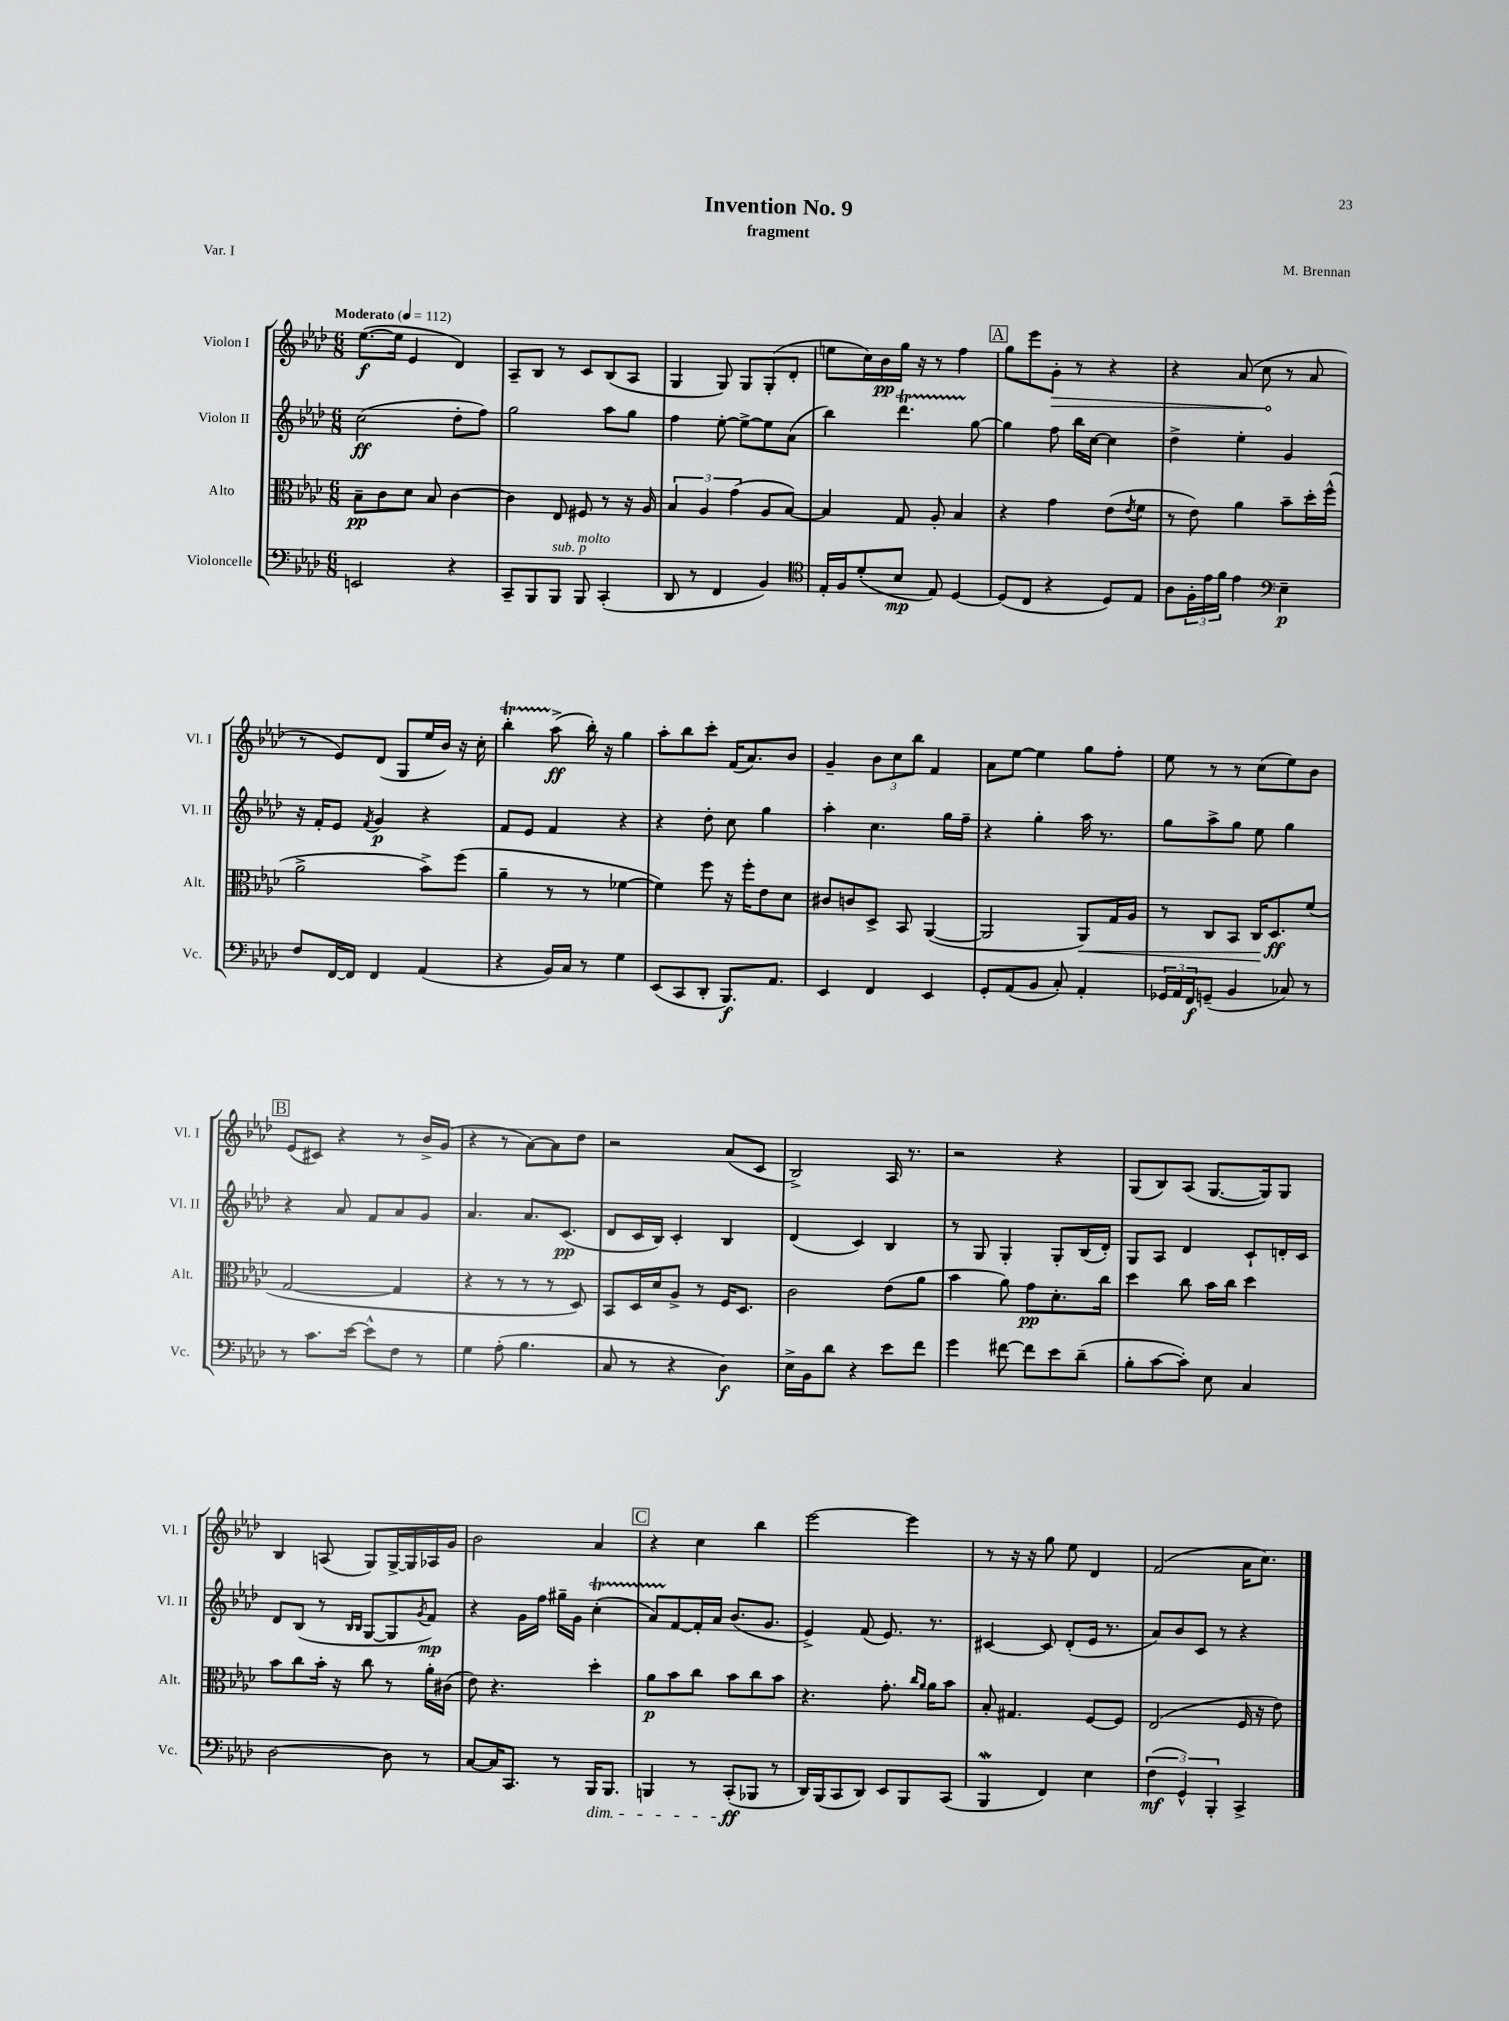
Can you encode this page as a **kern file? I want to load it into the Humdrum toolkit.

**kern	**dynam	**kern	**dynam	**kern	**dynam	**kern	**dynam
*part4	*part4	*part3	*part3	*part2	*part2	*part1	*part1
*staff4	*staff4	*staff3	*staff3	*staff2	*staff2	*staff1	*staff1
*I"Violoncelle	*	*I"Alto	*	*I"Violon II	*	*I"Violon I	*
*I'Vc.	*	*I'Alt.	*	*I'Vl. II	*	*I'Vl. I	*
*clefF4	*	*clefC3	*	*clefG2	*	*clefG2	*
*k[b-e-a-d-]	*	*k[b-e-a-d-]	*	*k[b-e-a-d-]	*	*k[b-e-a-d-]	*
*M6/8	*	*M6/8	*	*M6/8	*	*M6/8	*
*MM112	*	*MM112	*	*MM112	*	*MM112	*
=1	=1	=1	=1	=1	=1	=1	=1
!	!	!	!	!	!	!LO:TX:a:B:t=Moderato	!
2EEn/	.	8B-~\L	pp	(2cc\	ff	([8.ee-\L	f
.	.	8c\	.	.	.	.	.
.	.	.	.	.	.	16ee-\Jk]	.
.	.	8d-\J	.	.	.	4e-/	.
.	.	8B-/	.	.	.	.	.
4r	.	[4c\	.	8dd-'\L	.	4d-/)	.
.	.	.	.	8ff\J)	.	.	.
=2	=2	=2	=2	=2	=2	=2	=2
8CC~/L	.	4c\]	.	2gg\	.	8A-~/L	.
8BBB-/	.	.	.	.	.	8B-/J	.
!LO:TX:a:i:t=sub. p	!	!	!	!	!	!	!
8BBB-/J	.	8E-/	.	.	.	8r	.
!LO:TX:a:i:t=molto	!	!	!	!	!	!	!
8BBB-/	.	8F#X/	.	.	.	8c/L	.
(4CC'/	.	8r	.	8aa-\L	.	(8B-/	.
.	.	16r	.	8gg\J	.	8A-/J	.
.	.	16A-/	.	.	.	.	.
=3	=3	=3	=3	=3	=3	=3	=3
8DD-/	.	6B-/	.	4ff\	.	4G/	.
8r	.	.	.	.	.	.	.
.	.	6A-/	.	.	.	.	.
4FF/	.	.	.	[8ee-'\	.	8G/)	.
.	.	(6g\	.	.	.	.	.
.	.	.	.	8ee-^\L_	.	8G/L	.
4BB-/)	.	8A-/L	.	8ee-\]	.	(8G'/	.
.	.	[8B-/J)	.	(8a-\J	.	8d-'/J	.
=4	=4	=4	=4	=4	=4	=4	=4
*clefC4	*	*	*	*	*	*	*
16E-'/LL	.	4B-/]	.	4bb-\)	.	8een\L	.
16F/J	.	.	.	.	.	.	.
(8d-'/	.	.	.	.	.	16cc\L)	.
.	.	.	.	.	.	16b-\	pp
8B-/J	mp	8G/	.	4.ddd-T\	.	16gg\JJ	.
.	.	.	.	.	.	16r	.
8E-/)	.	8A-'/	.	.	.	8r	.
[4D-/	.	4B-/	.	.	.	4ff\	.
.	.	.	.	[8gg\	.	.	.
!!LO:REH:place=s1:t=A
=5	=5	=5	=5	=5	=5	=5	=5
(8D-/L]	.	4r	.	4gg\]	.	8gg\L	.
8C/J	.	.	.	.	.	8eee-\	.
!	!	!	!	!	!	!	!LO:HP:b
4r	.	4g\	.	8ff\	.	8g'\J	>
.	.	.	.	16bb-\LL	.	8r	.
.	.	.	.	[16cc\JJ	.	.	.
8D-/L)	.	(8e-\L	.	4cc\]	.	4r	.
.	.	8qe-/	.	.	.	.	.
8E-/J	.	8f\J	.	.	.	.	.
=6	=6	=6	=6	=6	=6	=6	=6
8A-\L	.	8r	.	4dd-^\	.	4r	.
24F'\L	.	8e-\)	.	.	.	.	.
24e-\	.	.	.	.	.	.	.
24f\JJ	.	.	.	.	.	.	.
4e-\	.	4a-\	.	4ee-'\	.	(8a-/	.
.	.	.	.	.	.	8cc\	.
*clefF4	*	*	*	*	*	*	*
4E-~\	p	8b-~\L	.	4g/	.	8r	]
.	.	16dd-'\L	.	.	.	8a-/	.
.	.	(16ff^^\JJ	.	.	.	.	.
!!LO:LB:g=z
=7	=7	=7	=7	=7	=7	=7	=7
8F/L	.	2a-^\	.	16r	.	8r	.
.	.	.	.	16f'/KL	.	.	.
[16FF/L	.	.	.	8e-/J	.	8e-/L)	.
16FF/JJ]	.	.	.	.	.	.	.
.	.	.	.	8qf/	.	.	.
4FF/	.	.	.	4g/	p	(8d-/J	.
.	.	.	.	.	.	8G/L	.
(4AA-/	.	8b-^\L)	.	4r	.	16ee-/L	.
.	.	.	.	.	.	16b-/JJ)	.
.	.	(8ff\J	.	.	.	16r	.
.	.	.	.	.	.	16cc'\	.
=8	=8	=8	=8	=8	=8	=8	=8
4r	.	4a-~\	.	8f/L	.	4bb-T'\	.
.	.	.	.	8e-/J	.	.	.
16BB-/LL)	.	8r	.	4f/	.	(8aa-^\	ff
16C/JJ	.	.	.	.	.	.	.
8r	.	8r	.	.	.	16bb-'\)	.
.	.	.	.	.	.	16r	.
4G\	.	[4f-X\	.	4r	.	4gg\	.
=9	=9	=9	=9	=9	=9	=9	=9
(8EE-/L	.	4f-\])	.	4r	.	8aa-'\L	.
8CC/	.	.	.	.	.	8bb-\	.
8DD-'/J	.	8ff\	.	8dd-'\	.	8ccc'\J	.
8.BBB-/L)	f	16r	.	8cc\	.	(16f/KL	.
.	.	16ff'\KL	.	.	.	8.a-/)	.
.	.	8e-\	.	4gg\	.	.	.
8.AA-/J	.	.	.	.	.	.	.
.	.	8d-\J	.	.	.	8b-/J	.
=10	=10	=10	=10	=10	=10	=10	=10
4EE-/	.	8c#X/L	.	4aa-'\	.	4g~/	.
.	.	8cn/	.	.	.	.	.
4FF/	.	8D-^/J	.	4.cc\	.	12b-\L	.
.	.	.	.	.	.	12cc\	.
.	.	8BB-/	.	.	.	.	.
.	.	.	.	.	.	12bb-\J	.
4EE-/	.	([4AA-/	.	.	.	4f/	.
.	.	.	.	16gg\LL	.	.	.
.	.	.	.	16ff~\JJ	.	.	.
=11	=11	=11	=11	=11	=11	=11	=11
8GG'/L	.	2AA-/]	.	4r	.	8a-\L	.
(8AA-/	.	.	.	.	.	[8ee-\J	.
8BB-/J	.	.	.	4gg'\	.	4ee-\]	.
8C'/)	.	.	.	.	.	.	.
!	!	!	!LO:HP:b	!	!	!	!
4AA-'/	.	8AA-/L)	<	16aa-\	.	8gg\L	.
.	.	.	.	8.r	.	.	.
.	.	16G/L	.	.	.	8ff'\J	.
.	.	16A-/JJ	.	.	.	.	.
=12	=12	=12	=12	=12	=12	=12	=12
24GG-X/LL	.	8r	.	8gg\L	.	8ee-\	.
24AA-/	.	.	.	.	.	.	.
24FF/J	f	.	.	.	.	.	.
(8GGn~/J	.	8C/L	.	8aa-^\	.	8r	.
4BB-/	.	8BB-/J	.	8gg\J	.	8r	.
.	.	16C/KL	.	8ee-\	.	(8cc\L	.
.	.	8.D-/	[ ff	.	.	.	.
8C-X/)	.	.	.	4gg\	.	8ee-\)	.
8r	.	(8f/J	.	.	.	8b-\J	.
!!LO:LB:g=z
!!LO:REH:place=s1:t=B
=13	=13	=13	=13	=13	=13	=13	=13
8r	.	[2G/	.	4r	.	(8e-/L	.
8.c\L	.	.	.	.	.	8c#X/J)	.
.	.	.	.	8a-/	.	4r	.
[16e-\Jk	.	.	.	.	.	.	.
8e-^^\L]	.	.	.	8f/L	.	.	.
8F\J	.	4G/]	.	8a-/	.	8r	.
8r	.	.	.	8g/J	.	16b-^/LL	.
.	.	.	.	.	.	(16g/JJ	.
=14	=14	=14	=14	=14	=14	=14	=14
4G\	.	4r	.	4.a-/	.	4r	.
(8A-'\	.	8r	.	.	.	8r	.
4.B-\	.	8r	.	8.a-/L	.	[8a-\L)	.
.	.	8r	.	.	.	8a-\]	.
.	.	.	.	(8.c/J	pp	.	.
.	.	8D-/)	.	.	.	8dd-\J	.
=15	=15	=15	=15	=15	=15	=15	=15
8C/	.	8BB-/L	.	8d-/L	.	2r	.
8r	.	16D-/L	.	16c/L	.	.	.
.	.	16d-/J	.	16B-/JJ)	.	.	.
4r	.	8A-^/J	.	4c'/	.	.	.
.	.	8r	.	.	.	.	.
4D-\)	f	16F/KL	.	4B-/	.	(8a-/L	.
.	.	8.D-/J	.	.	.	.	.
.	.	.	.	.	.	8c/J	.
=16	=16	=16	=16	=16	=16	=16	=16
16E-^\LL	.	2c\	.	(4d-/	.	2B-^/)	.
16BB-\J	.	.	.	.	.	.	.
8d-\J	.	.	.	.	.	.	.
4r	.	.	.	4c/)	.	.	.
8e-\L	.	(8e-\L	.	4B-/	.	16A-/	.
.	.	.	.	.	.	8.r	.
8f\J	.	8a-\J	.	.	.	.	.
=17	=17	=17	=17	=17	=17	=17	=17
4g\	.	4b-\	.	8r	.	2r	.
.	.	.	.	8G/	.	.	.
[8f#X\	.	8a-\)	.	4G'/	.	.	.
8f#\L]	.	8g\L	pp	.	.	.	.
8e-\	.	8.d-'\	.	8G'/L	.	4r	.
(8d-~\J	.	.	.	(16B-/L	.	.	.
.	.	16cc\Jk	.	16d-'/JJ)	.	.	.
=18	=18	=18	=18	=18	=18	=18	=18
8B-'\L	.	4dd-\	.	8G/L	.	(8G/L	.
[8c\	.	.	.	8A-/J	.	8B-/)	.
8c'\J])	.	8cc\	.	4d-/	.	(8A-/J	.
8E-\	.	16b-\LL	.	.	.	[8.G/L	.
.	.	16cc\JJ	.	.	.	.	.
4C/	.	4dd-\	.	8c`/L	.	.	.
.	.	.	.	.	.	16G/k])	.
.	.	.	.	16dn'/L	.	8G/J	.
.	.	.	.	16c/JJ	.	.	.
!!LO:LB:g=z
=19	=19	=19	=19	=19	=19	=19	=19
[2D-\	.	8b-\L	.	8d-/L	.	4B-/	.
.	.	8cc\	.	(8B-/J	.	.	.
.	.	16b-'\Jk	.	8r	.	(8An/	.
.	.	16r	.	.	.	.	.
.	.	.	.	16qqB-/LL	.	.	.
.	.	.	.	16qqB-/JJ	.	.	.
.	.	8cc\	.	[8G/L	.	8G/L)	.
8D-\]	.	8r	.	8G/]	.	[16G^/L	.
.	.	.	.	.	.	16G/]	.
.	.	.	.	8qg/	.	.	.
8r	.	16a-'\LL	.	8f/J)	mp	16A-X/	.
.	.	(16c#X\JJ	.	.	.	16g/JJ	.
=20	=20	=20	=20	=20	=20	=20	=20
[8C/L	.	8e-\)	.	4r	.	2b-\	.
16C/K]	.	4.r	.	.	.	.	.
8.CC/J	.	.	.	.	.	.	.
.	.	.	.	16g\LL	.	.	.
.	.	.	.	16ff\JJ	.	.	.
8r	.	.	.	16gg#X~\LL	.	.	.
.	.	.	.	16g\JJ	.	.	.
!LO:TX:b:i:t=dim.	!	!	!	!	!	!	!
16BBB-/KL	.	4dd-'\	.	(4cct'\	.	4a-/	.
8.BBB-/J	.	.	.	.	.	.	.
!!LO:REH:place=s1:t=C
=21	=21	=21	=21	=21	=21	=21	=21
4BBBn/	.	8a-\L	p	8a-TTT/L)	.	4r	.
.	.	8b-\	.	[8f/	.	.	.
8r	.	8cc\J	.	16f'/L]	.	4cc\	.
.	.	.	.	16a-/JJ	.	.	.
(8CC'/L	ff	8b-\L	.	(8.b-/L	.	.	.
8BBB-X/J	.	8cc\	.	.	.	4bb-\	.
.	.	.	.	8.g/J	.	.	.
8r	.	8b-\J	.	.	.	.	.
=22	=22	=22	=22	=22	=22	=22	=22
16DD-/LL)	.	4.r	.	4e-^/)	.	[2eee-\	.
(16BBB-/J	.	.	.	.	.	.	.
8CC/	.	.	.	.	.	.	.
8DD-/J)	.	.	.	(8f/	.	.	.
8EE-/L	.	8.g'\	.	8.e-/)	.	.	.
8BBB-/	.	.	.	.	.	4eee-\]	.
.	.	16qqcc/LL	.	.	.	.	.
.	.	16qqa-/JJ	.	.	.	.	.
.	.	16a-\KL	.	8.r	.	.	.
(8CC/J	.	8b-\J	.	.	.	.	.
=23	=23	=23	=23	=23	=23	=23	=23
4BBB-W/	.	8B-'/	.	[4c#X/	.	8r	.
.	.	4.G#X/	.	.	.	16r	.
.	.	.	.	.	.	16r	.
4FF/)	.	.	.	8c#/]	.	8gg\	.
.	.	.	.	(8d-'/L	.	8ee-\	.
4E-\	.	[8F/L	.	16e-/Jk	.	4d-/	.
.	.	.	.	8.r	.	.	.
.	.	8F/J]	.	.	.	.	.
=24	=24	=24	=24	=24	=24	=24	=24
(6F\	mf	(2E-/	.	8a-/L)	.	(2f/	.
.	.	.	.	8b-/	.	.	.
6GG^^/)	.	.	.	.	.	.	.
.	.	.	.	8c/J	.	.	.
6BBB-'/	.	.	.	.	.	.	.
.	.	.	.	8r	.	.	.
4CC^/	.	16F/	.	4r	.	16a-\KL	.
.	.	16r	.	.	.	8.cc\J)	.
.	.	8e-\)	.	.	.	.	.
==	==	==	==	==	==	==	==
*-	*-	*-	*-	*-	*-	*-	*-
